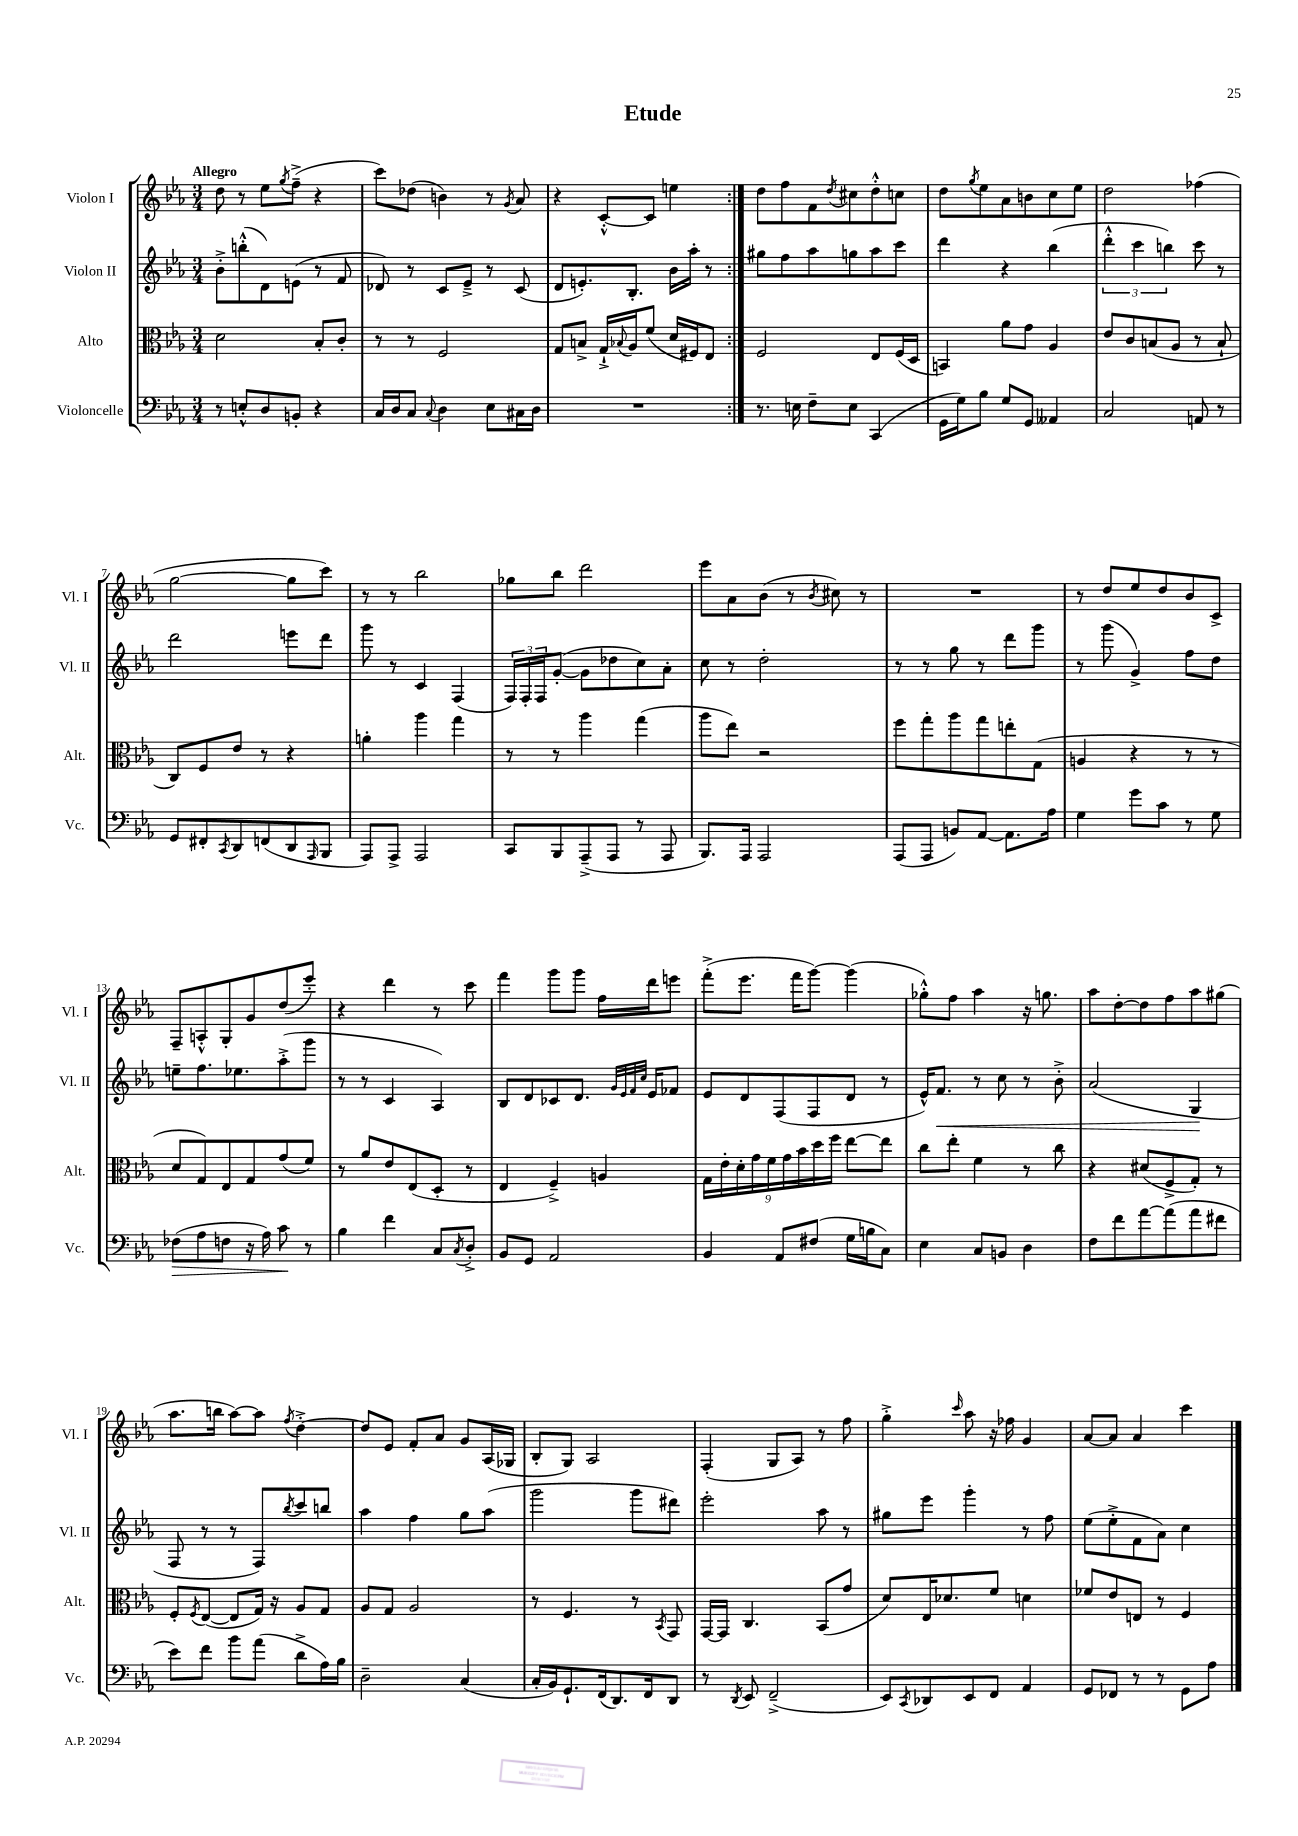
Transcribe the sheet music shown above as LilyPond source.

\header { title = "Etude" }
<<
\new StaffGroup <<
\new Staff = "s0" \with { instrumentName = "Violon I" shortInstrumentName = "Vl. I" } {
    \clef treble \key ees \major \numericTimeSignature \time 3/4 \tempo "Allegro"
    \repeat volta 2 { d''8 r8 ees''8 \acciaccatura { g''8 } f''8--->( r4 |
    c'''8) des''8( b'4) r8 \acciaccatura { g'8 } aes'8 |
    r4 c'8~-.-^ c'8 e''4 | }
    d''8 f''8 f'8 \acciaccatura { d''8 } cis''8 d''8-.-^ c''8 |
    d''8 \acciaccatura { g''8 } ees''8 aes'8 b'8 c''8 ees''8 |
    d''2 fes''4( |
    g''2~ g''8 c'''8) |
    r8 r8 bes''2 |
    ges''8 bes''8 d'''2 |
    ees'''8 aes'8 bes'8( r8 \acciaccatura { bes'8 } cis''8) r8 |
    R2. |
    r8 d''8 ees''8 d''8 bes'8 c'8-> |
    f8-- a8-.-^ g8-. g'8 d''8( ees'''8-.) |
    r4 d'''4 r8 c'''8 |
    f'''4 g'''8 g'''8 f''16 d'''16 e'''8 |
    f'''8-.->( ees'''8. f'''16 g'''8~) g'''4( |
    ges''8-.-^) f''8 aes''4 r16 g''8. |
    aes''8 d''8~-. d''8 f''8 aes''8 gis''8( |
    aes''8. b''16 aes''8~) aes''8 \acciaccatura { f''8 } d''4~-.-> |
    d''8 ees'8 f'8-. aes'8 g'8 aes16( ges16 |
    bes8-. g8) aes2 |
    f4-.( g8 aes8) r8 f''8 |
    g''4-.-> \grace { c'''16 } aes''8 r16 fes''16 g'4 |
    aes'8~ aes'8 aes'4 c'''4 \bar "|." |
}
\new Staff = "s1" \with { instrumentName = "Violon II" shortInstrumentName = "Vl. II" } {
    \clef treble \key ees \major \numericTimeSignature \time 3/4
    \repeat volta 2 { bes'8-.-> b''8-.-^( d'8) e'8( r8 f'8 |
    des'8) r8 c'8 ees'8---> r8 c'8( |
    d'8 e'8.-.) bes8.-. bes'16 aes''16-. r8 | }
    gis''8 f''8 aes''8 g''8 aes''8 c'''8 |
    d'''4 r4 bes''4( |
    \tuplet 3/2 { d'''4-.-^ c'''4 b''4) } c'''8 r8 |
    d'''2 e'''8 d'''8 |
    g'''8 r8 c'4 f4( |
    \tuplet 3/2 { f16) f16-. f16 } g'8~-.( g'8 des''8 c''8) aes'8-. |
    c''8 r8 d''2-. |
    r8 r8 g''8 r8 d'''8 g'''8 |
    r8 g'''8( g'4->) f''8 d''8 |
    e''8-- f''8. ees''8. aes''8-.->( g'''8 |
    r8 r8 c'4 aes4) |
    bes8 d'8 ces'8 d'8. \grace { g'32 ees'32 f'32 c''32 } ees'16 fes'8 |
    ees'8 d'8 f8( f8 d'8 r8 |
    ees'16-^) f'8.\< r8 c''8 r8 bes'8-.-> |
    aes'2( g4\! |
    f8 r8 r8 f8) \acciaccatura { bes''8 } c'''8 b''8 |
    aes''4 f''4 g''8 aes''8( |
    g'''2 g'''8 dis'''8) |
    ees'''2-. aes''8 r8 |
    gis''8 ees'''8 g'''4-. r8 f''8 |
    ees''8( ees''8-.-> f'8 aes'8) c''4 \bar "|." |
}
\new Staff = "s2" \with { instrumentName = "Alto" shortInstrumentName = "Alt." } {
    \clef alto \key ees \major \numericTimeSignature \time 3/4
    \repeat volta 2 { d'2 bes8-. c'8-. |
    r8 r8 f2 |
    g8 b8-> g16-!-> \appoggiatura { bes8 } aes16 f'8( d'16 fis16) ees8 | }
    f2 ees8 f16( d16 |
    b,4) aes'8 g'8 aes4 |
    ees'8 c'8 b8( aes8 r8 b8-! |
    c8) f8 ees'8 r8 r4 |
    a'4-. aes''4 g''4 |
    r8 r8 aes''4 g''4( |
    aes''8 ees''8) r2 |
    f''8 g''8-. aes''8 g''8 e''8-. g8( |
    a4 r4 r8 r8 |
    d'8 g8) ees8 g8 g'8( f'8) |
    r8 aes'8 ees'8 ees8( d8-. r8 |
    ees4 f4--->) a4 |
    \tuplet 9/8 { g16 ees'16-. d'16-. g'16 f'16 g'16 bes'16 d''16 f''16 } ees''8~ ees''8 |
    c''8 ees''8-. f'4 r8 c''8 |
    r4 dis'8( f8-> g8-.) r8 |
    f8-. \acciaccatura { f8 } ees8~( ees8 g16) r16 aes8 g8 |
    aes8 g8 aes2 |
    r8 f4. r8 \acciaccatura { bes,8 } g,8 |
    g,16~ g,16 c4. bes,8( g'8 |
    d'8) ees16 des'8. f'8 d'4 |
    fes'8 ees'8 e8 r8 f4 \bar "|." |
}
\new Staff = "s3" \with { instrumentName = "Violoncelle" shortInstrumentName = "Vc." } {
    \clef bass \key ees \major \numericTimeSignature \time 3/4
    \repeat volta 2 { r8 e8-.-^ d8 b,8-. r4 |
    c16 d16 c8 \appoggiatura { c8 } d4 ees8 cis16 d16 |
    R2. | }
    r8. e16 f8-- e8 c,4( |
    g,16 g16) bes8 g8 g,8 aeses,4 |
    c2 a,8 r8 |
    g,8 fis,8-. \acciaccatura { c,8 } d,8 f,8( d,8 \grace { aes,,16 } bes,,8 |
    aes,,8) aes,,8-> aes,,2 |
    c,8 bes,,8 aes,,8--->( aes,,8 r8 aes,,8 |
    bes,,8.) aes,,16 aes,,2 |
    aes,,8( aes,,8 b,8) aes,8~ aes,8. aes16 |
    g4 g'8 c'8 r8 g8 |
    fes8\>( aes8 f8 r16 aes16) c'8\! r8 |
    bes4 f'4 c8 \acciaccatura { c8 } d8-.-> |
    bes,8 g,8 aes,2 |
    bes,4 aes,8 fis8( g16 b16 c8) |
    ees4 c8 b,8 d4 |
    f8 f'8 aes'8~ aes'8( aes'8 fis'8 |
    ees'8) f'8 bes'8 aes'8( d'8-> aes16) bes16 |
    d2-- c4( |
    c16-. bes,16) g,8.-! f,16( d,8.) f,16 d,8 |
    r8 \acciaccatura { d,8 } ees,8 f,2--->( |
    ees,8) \acciaccatura { c,8 } des,8 ees,8 f,8 aes,4 |
    g,8 fes,8 r8 r8 g,8 aes8 \bar "|." |
}
>>
>>
